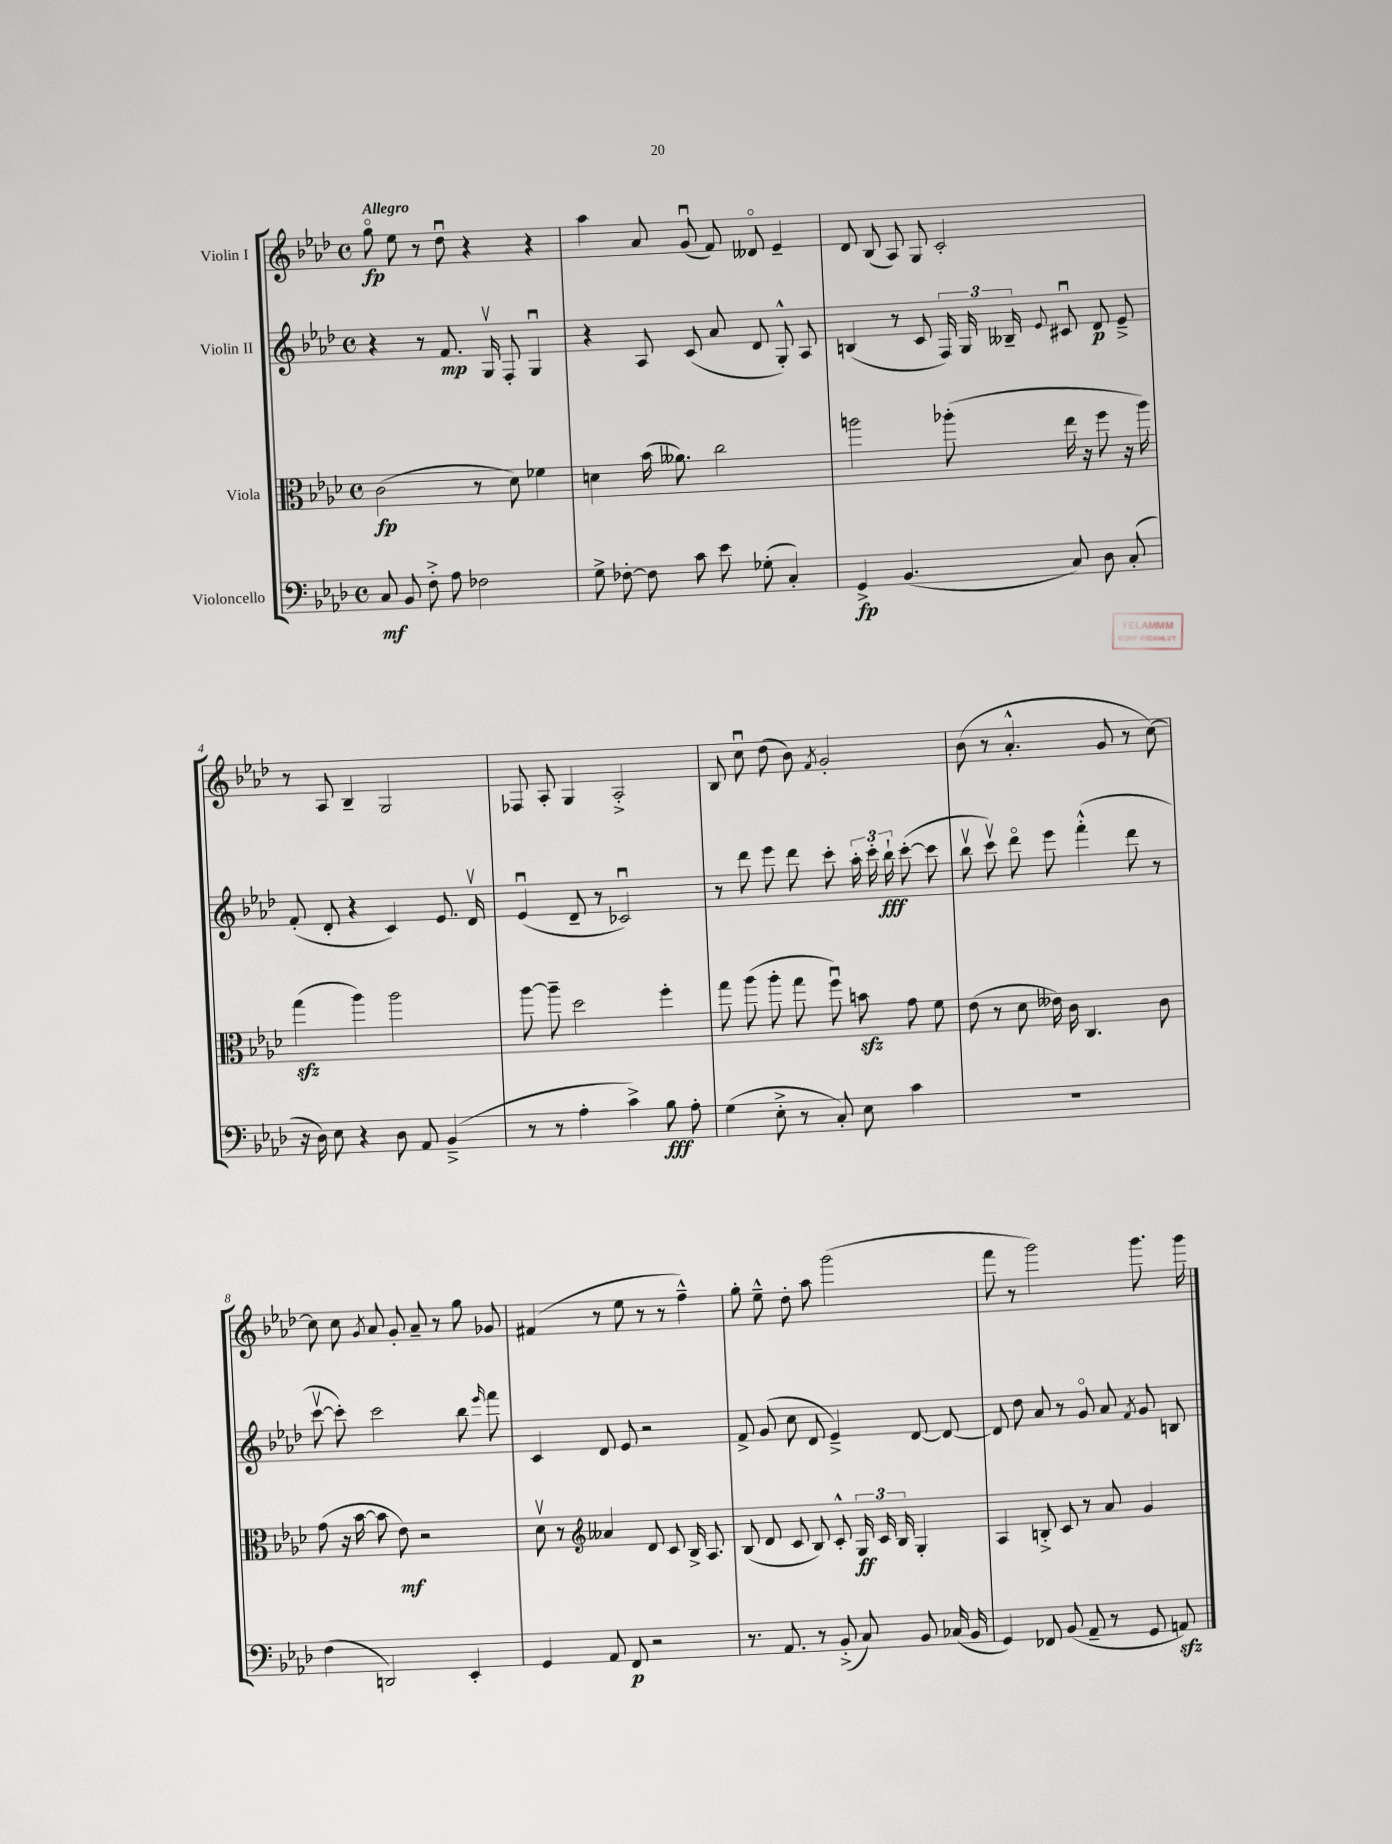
<<
\new StaffGroup <<
\new Staff = "s0" \with { instrumentName = "Violin I" } {
    \clef treble \key aes \major \defaultTimeSignature \time 4/4 \tempo "Allegro"
    \autoBeamOff g''8\flageolet\fp ees''8 r8 des''8\downbow r4 r4 |
    aes''4 aes'8 g'8\downbow( f'8) deses'8\flageolet ees'4-- |
    des'8 bes8( aes8) g8 c'2-. |
    r8 aes8 bes4-- g2 |
    fes8 aes8-. g4 aes2-.-> |
    bes8 c''8\downbow des''8( bes'8) \acciaccatura { f'8 } g'2-. |
    bes'8( r8 aes'4.-.-^ g'8 r8 c''8~) |
    c''8 c''8 \acciaccatura { g'8 } aes'8 g'8-. aes'8-- r8 g''8 ges'8 |
    fis'4( r8 ees''8 r8 r8 f''4---^) |
    g''8-. ees''8---^ des''8-. aes''8 g'''2( |
    f'''8 r8 g'''2) g'''8. g'''16 \bar "|." |
}
\new Staff = "s1" \with { instrumentName = "Violin II" } {
    \clef treble \key aes \major \defaultTimeSignature \time 4/4
    \autoBeamOff r4 r8 f'8.\mp g16\upbow f8-. g4\downbow |
    r4 aes8 c'8( aes'8 des'8 g8-.-^) aes8 |
    b4( r8 c'8 \tuplet 3/2 { f16) g16 beses16-- } \appoggiatura { ees'8 } cis'8\downbow des'8\p ees'8---> |
    f'8-.( des'8-. r4 c'4) ees'8. des'16\upbow |
    ees'4\downbow( des'8-- r8 ces'2\downbow) |
    r8 des'''8 ees'''8 des'''8 c'''8-. \tuplet 3/2 { aes''16-. c'''16-. bes''16-!\fff } c'''8~-.( c'''8 |
    bes''8\upbow c'''8\upbow) des'''8\flageolet ees'''8 f'''4-.-^( des'''8 r8 |
    c'''8~\upbow c'''8-.) c'''2 bes''8 \grace { ees'''16 } f'''8 |
    c'4 des'8 ees'8 r2 |
    f'8-> g'8( c''8 des'8 ees'4--->) des'8~ des'8~ |
    des'8 des''8 aes'8 r8 g'8\flageolet aes'8 \acciaccatura { f'8 } g'8 b8 \bar "|." |
}
\new Staff = "s2" \with { instrumentName = "Viola" } {
    \clef alto \key aes \major \defaultTimeSignature \time 4/4
    \autoBeamOff c'2\fp( r8 des'8) fes'4 |
    d'4 bes'16( aeses'8.) c''2 |
    a''2 aes''8-.( ees''16 r16 f''8 r16 aes''16) |
    g''4\sfz( aes''4) aes''2 |
    aes''8~ aes''8-- des''2 f''4-. |
    g''8 aes''8( aes''8-. g''8 f''8\downbow) b'8\sfz g'8 f'8 |
    ees'8( r8 des'8 eeses'16) c'16 c4. c'8 |
    g'8( r16 bes'16~ bes'8 ees'8\mf) r2 |
    des'8\upbow r8 \clef treble aeses'4 des'8 c'8 bes16-> aes8. |
    bes8( des'8 c'8 bes8) c'8-.-^ \tuplet 3/2 { g16\ff c'16 bes16 } g4-. |
    aes4 b8-.-> c'8 r8 aes'8 g'4 \bar "|." |
}
\new Staff = "s3" \with { instrumentName = "Violoncello" } {
    \clef bass \key aes \major \defaultTimeSignature \time 4/4
    \autoBeamOff c8\mf bes,8 f8-.-> aes8 fes2 |
    g8-> fes8~-. fes8 c'8 ees'8 ges8-.( c4-.) |
    g,4->\fp bes,4.( c8) des8 c8-.( |
    r16 des16) ees8 r4 des8 aes,8 bes,4--->( |
    r8 r8 aes4-. c'4->) bes8\fff aes8-. |
    g4( ees8-.-> r8 c8-.) ees8 c'4 |
    R1 |
    f4( d,2) ees,4-. |
    g,4 aes,8 f,8\p r2 |
    r8. aes,8. r8 bes,8-.->( c8) bes,8 ces16( bes,16 |
    g,4) fes,8 bes,8( aes,8-- r8 g,8 a,8\sfz) \bar "|." |
}
>>
>>
